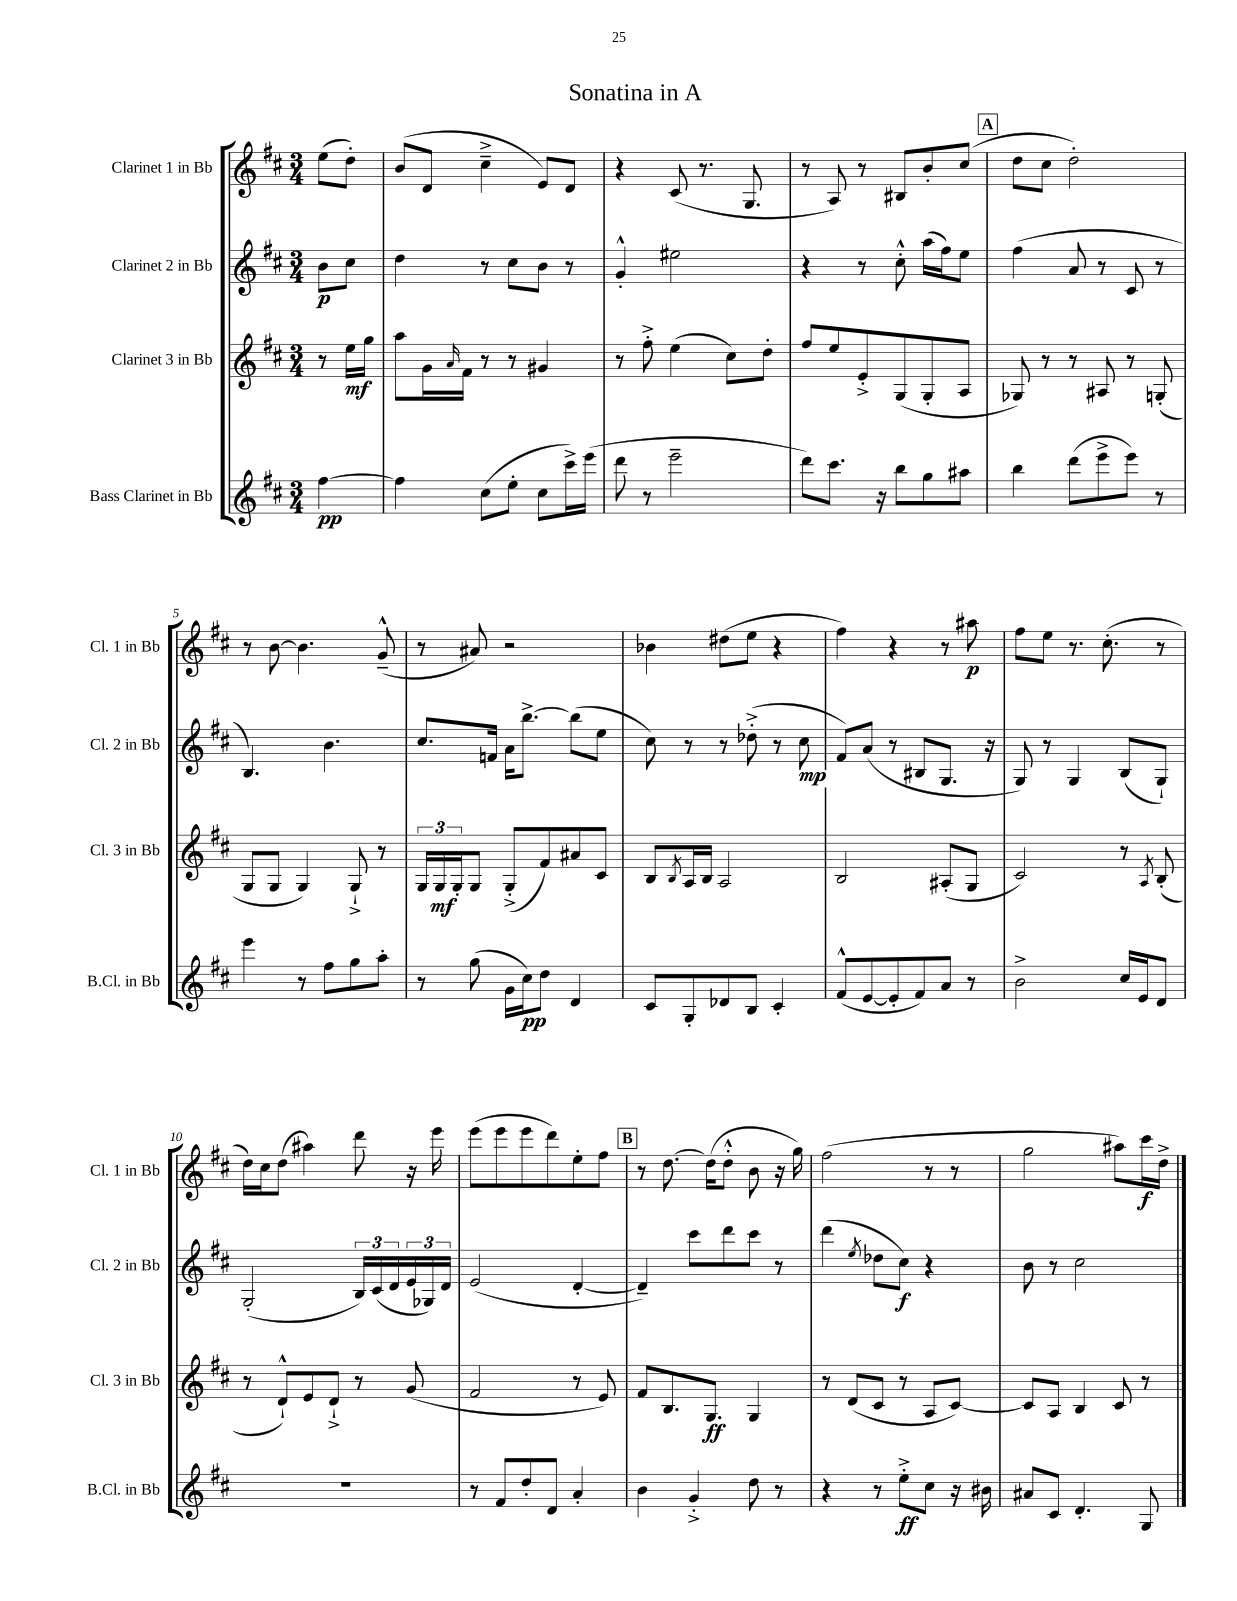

**kern	**kern	**kern	**kern
*staff4	*staff3	*staff2	*staff1
*clefG2	*clefG2	*clefG2	*clefG2
*k[f#c#]	*k[f#c#]	*k[f#c#]	*k[f#c#]
*M3/4	*M3/4	*M3/4	*M3/4
[4ff#\	8r	8b\L	(8ee\L
.	16ee\LL	8cc#\J	8dd'\J)
.	16gg\JJ	.	.
=	=	=	=
4ff#\]	8aa\L	4dd\	(8b/L
.	16g\L	.	8d/J
.	16qqa/	.	.
.	16f#\JJ	.	.
(8cc#\L	8r	8r	4cc#~^\
8ee'\J	8r	8cc#\L	.
8cc#\L	4g#/	8b\J	8e/L)
16ccc#^\L)	.	8r	8d/J
(16eee\JJ	.	.	.
=	=	=	=
8ddd\	8r	4g'^^/	4r
8r	8ff#'^\	.	.
2eee~\	(4ee\	2ee#\	(8c#/
.	.	.	8.r
.	8cc#\L)	.	.
.	.	.	8.G/
.	8dd'\J	.	.
=	=	=	=
8ddd\L)	8ff#/L	4r	8r
8.ccc#\J	8ee/	.	8A/)
.	8e'^/	8r	8r
16r	.	.	.
8bb\L	(8G/	8cc#'^^\	8B#/L
8gg\	8G'/	(16aa\LL	8b'/
.	.	16ff#\J)	.
8aa#\J	8A/J	8ee\J	(8cc#/J
=	=	=	=
4bb\	8G-/)	(4ff#\	8dd\L
.	8r	.	8cc#\J
(8ddd\L	8r	8a/	2dd'\)
8eee^\	8A#/	8r	.
8eee\J)	8r	8c#/	.
8r	(8G'/	8r	.
=	=	=	=
4eee\	8G/L	4.B/)	8r
.	8G/J	.	[8b\
8r	4G/)	.	4.b\]
8ff#\L	.	4.b\	.
8gg\	8G`^/	.	.
8aa'\J	8r	.	(8g~^^/
=	=	=	=
8r	24G/LL	8.cc#/L	8r
.	24G/	.	.
.	24G'/J	.	.
(8gg\	8G/J	.	8a#/)
.	.	16f/Jk	.
16g\LL	(8G'^/L	16a\LK	2r
16cc#\J)	.	[8.bb^\J	.
8dd\J	8f#/)	.	.
4d/	8a#/	(8bb\]L	.
.	8c#/J	8ee\J	.
=	=	=	=
8c#/L	8B/L	8cc#\)	4b-\
.	8qB/	.	.
8G'/	16A/L	8r	.
.	16B/JJ	.	.
8d-/	2A/	8r	(8dd#\L
8B/J	.	(8dd-'^\	8ee\J
4c#'/	.	8r	4r
.	.	8cc#\	.
=	=	=	=
(8f#^^/L	2B/	8f#/L)	4ff#\)
[8e/	.	(8a/J	.
8e'/]	.	8r	4r
8f#/)	.	8B#/L	.
8a/J	(8A#'/L	8.G/J	8r
8r	8G/J	.	8aa#\
.	.	16r	.
=	=	=	=
2b^\	2c#/)	8G/)	8ff#\L
.	.	8r	8ee\J
.	.	4G/	8.r
.	.	.	(8.cc#'\
16cc#/LL	8r	(8B/L	.
16e/J	.	.	.
.	8qA/	.	.
8d/J	(8B'/	8G`/J)	8r
=	=	=	=
2.r	8r	(2G'/	16dd\LL)
.	.	.	16cc#\J
.	8d`^^/L)	.	(8dd\J
.	8e/	.	4aa#\)
.	8d`^/J	.	.
.	8r	24B/LL)	8ddd\
.	.	(24c#/	.
.	.	24d/	.
.	(8g/	24e/	16r
.	.	24G-/)	.
.	.	.	16eee\
.	.	24d/JJ	.
=	=	=	=
8r	2f#/	(2e/	(8eee\L
8f#/L	.	.	8eee\
8dd'/	.	.	8eee\
8d/J	.	.	8ddd\)
4a'/	8r	[4d'/	8ee'\
.	8e/)	.	8ff#\J
=	=	=	=
4b\	8f#/L	4d~/])	8r
.	8.B/	.	[8.dd\
4g'^/	.	8ccc#\L	.
.	8.G/J	.	(16dd\]LK
.	.	8ddd\	8dd'^^\J
8dd\	4G/	8ccc#\J	8b\
8r	.	8r	16r
.	.	.	16gg\)
=	=	=	=
4r	8r	(4ddd\	(2ff#\
.	(8d/L	.	.
.	.	8qee/	.
8r	8c#/J	8dd-\L	.
8ee'^\L	8r	8cc#\J)	.
8cc#\J	8A/L	4r	8r
16r	[8c#/J)	.	8r
16b#\	.	.	.
=	=	=	=
8a#/L	8c#/]L	8b\	2gg\
8c#/J	8A/J	8r	.
4.d'/	4B/	2cc#\	.
.	8c#/	.	8aa#\L)
8G/	8r	.	16ccc#\L
.	.	.	16dd^\JJ
==	==	==	==
*-	*-	*-	*-
